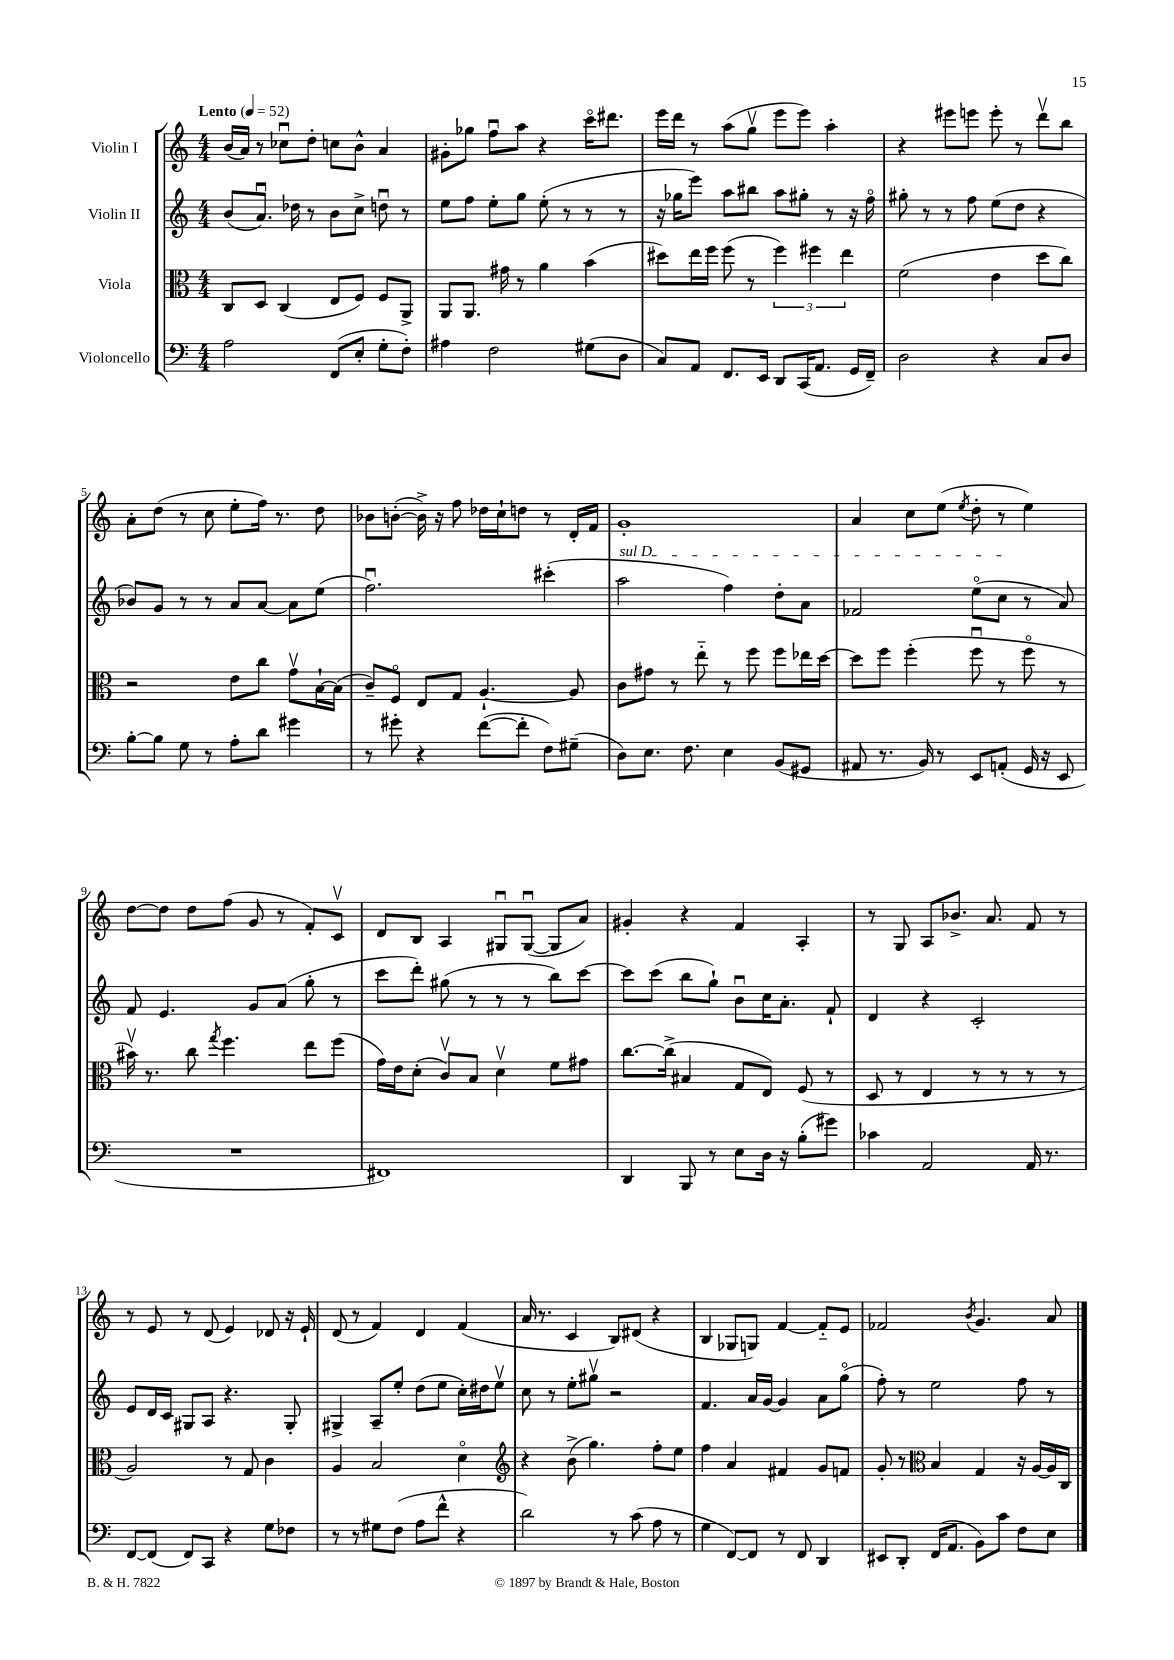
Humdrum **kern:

**kern	**kern	**kern	**kern
*part4	*part3	*part2	*part1
*staff4	*staff3	*staff2	*staff1
*I"Violoncello	*I"Viola	*I"Violin II	*I"Violin I
*clefF4	*clefC3	*clefG2	*clefG2
*k[]	*k[]	*k[]	*k[]
*M4/4	*M4/4	*M4/4	*M4/4
*MM52	*MM52	*MM52	*MM52
=1	=1	=1	=1
!	!	!	!LO:TX:a:B:t=Lento
2A\	8C/L	(8b/L	(16b/LL
.	.	.	16a/JJ)
.	8D/J	8.au/J)	8r
.	(4C/	.	8cc-Xu\L
.	.	16dd-X\	.
.	.	8r	8dd'\J
(8FF/L	8E/L	8b\L	8ccn\L
8E'/J	8F/J)	8cc^\J	8b^^\J
8G'\L	8F/L	8ddnu\	4a/
8F'\J)	8AA^/J	8r	.
=2	=2	=2	=2
4A#X\	8AA/L	8ee\L	8g#X'\L
.	8.AA/J	8ff\J	8gg-X\J
2F\	.	8ee'\L	8ffu\L
.	16g#X\	.	.
.	8r	8gg\J	8aa\J
.	4a\	(8ee'\	4r
.	.	8r	.
(8G#X\L	(4b\	8r	16ccc\KL
.	.	.	8.ddd#X\J
8D\J	.	8r	.
=3	=3	=3	=3
8C/L)	8dd#X\L)	16r	16eee\LL
.	.	16gg-X\KL	16ddd\JJ
8AA/J	16ee\L	8eee\J)	8r
.	16ff\JJ	.	.
8.FF/L	(8ff\	8aa\L	(8aa\L
.	8r	8bb#X\J	8ggv\J
16EE/Jk	.	.	.
8DD/L	6ff\)	8aa\L	8eee\L
(16CC/K	.	8gg#X'\J	8eee\J)
.	6ff#X\	.	.
8.AA/J	.	.	.
.	.	8r	4aa'\
.	6ee\	.	.
16GG/LL	.	16r	.
16FF~/JJ)	.	16ff\	.
=4	=4	=4	=4
2D\	(2f\	8gg#X'\	4r
.	.	8r	.
.	.	8r	8eee#X\L
.	.	8ff\	8eeen\J
4r	4e\	(8ee\L	8eee'\
.	.	8dd\J	8r
8C/L	8dd\L	4r	8dddv\L
8D/J	8cc\J)	.	8bb\J
!!LO:LB:g=z
=5	=5	=5	=5
[8B'\L	2r	8b-X/L)	8a'\L
8B\J]	.	8g/J	(8dd\J
8G\	.	8r	8r
8r	.	8r	8cc\
8A'\L	8e\L	8a/L	8ee'\L
8d\J	8cc\J	[8a/J	16ff\Jk)
.	.	.	8.r
4g#X\	8gv\L	8a\L]	.
.	[16B`\L	(8ee\J	8dd\
.	(16B\JJ]	.	.
=6	=6	=6	=6
8r	8c~/L)	2.ffu\)	8b-X\L
8g#X'\	8F/J	.	([8bn'\J
4r	8E/L	.	16b^\])
.	.	.	16r
.	8G/J	.	8ff\
([8f\L	[4.A`/	.	16dd-X\LL
.	.	.	16cc`\J
8f'\J]	.	.	8ddn\J
8F\L)	.	(4ccc#X'\	8r
(8G#X~\J	8A/]	.	16d'/LL
.	.	.	16f/JJ
=7	=7	=7	=7
!	!	!LO:TX:a:i:t=sul D	!
8D\L)	8c\L	2aa\	1g'
8.E\J	8g#X\J	.	.
.	8r	.	.
8.F\	.	.	.
.	8ee\	.	.
4E\	8r	4ff\)	.
.	8ff\	.	.
(8BB/L	8ff\L	8dd'\L	.
8GG#X/J	16ee-X\L	8a\J	.
.	[16dd\JJ	.	.
=8	=8	=8	=8
8AA#X/	8dd\L]	2f-X/	4a/
8.r	8ff\J	.	.
.	(4ff'\	.	8cc\L
16BB/)	.	.	.
8r	.	.	(8ee\J
.	.	.	8qee/
8EE/L	8ffu\	(8ee\L	8dd'\
(8AAn'/J	8r	8cc\J	8r
16GG/	8ff\	8r	4ee\)
16r	.	.	.
8EE/	8r	8a/)	.
!!LO:LB:g=z
=9	=9	=9	=9
1r	16b#Xv\)	8f/	[8dd\L
.	8.r	.	.
.	.	4.e/	8dd\J]
.	8cc\	.	8dd\L
.	8qgg/	.	.
.	4.ff\	.	(8ff\J
.	.	8g/L	8g/
.	.	(8a/J	8r
.	8ee\L	8gg'\	8f'/L)
.	(8ff\J	8r	8cv/J
=10	=10	=10	=10
1FF#X)	16g\LL)	8ccc\L	8d/L
.	16e\J	.	.
.	(8d'\J	8ddd'\J)	8B/J
.	8cv/L)	(8gg#X\	4A/
.	8B/J	8r	.
.	4dv\	8r	8G#Xu/L
.	.	8r	([8G#u/J
.	8f\L	8bb\L)	8G#/L]
.	8g#X\J	[8ccc\J	8a/J)
=11	=11	=11	=11
4DD/	[8.cc\L	8ccc\L]	4g#X'/
.	.	(8ccc\J	.
.	(16cc^\Jk]	.	.
8BBB/	4B#X/	8bb\L	4r
8r	.	8gg`\J)	.
8E\L	8G/L	8bu\L	4f/
16D\Jk	8E/J)	16cc\K	.
16r	.	8.a'\J	.
(8B'\L	(8F/	.	4A'/
8g#X\J)	8r	8f`/	.
=12	=12	=12	=12
4c-X\	8D/	4d/	8r
.	8r	.	8G/
2AA/	4E/	4r	8A/L
.	.	.	8.b-X^/J
.	8r	2c'/	.
.	.	.	8.a/
.	8r	.	.
16AA/	8r	.	8f/
8.r	.	.	.
.	8r	.	8r
!!LO:LB:g=z
=13	=13	=13	=13
[8FF/L	2A/)	8e/L	8r
(8FF/J]	.	16d/L	8e/
.	.	16c/JJ	.
8FF/L)	.	8G#X/L	8r
8CC/J	.	8A/J	(8d/
4r	8r	4.r	4e/)
.	8G/	.	.
8G\L	4c\	.	8d-X/
8F-X\J	.	8G#'/	16r
.	.	.	16e`/
=14	=14	=14	=14
8r	4A/	4G#X^/	(8d/
8r	.	.	8r
8G#X\L	2B/	8A~/L	4f/)
(8F\J	.	8ee'/J	.
8A\L	.	(8dd\L	4d/
8f^^\J	.	8ee\J	.
4r	4d\	16cc'\LL)	(4f/
.	.	16dd#X\J	.
.	.	8eev\J	.
=15	=15	=15	=15
*	*clefG2	*	*
2d\)	4r	8cc\	16a/
.	.	.	8.r
.	.	8r	.
.	(8b^\	8ee'\L	4c/
.	4.gg\)	8gg#Xv\J	.
8r	.	2r	8B/L)
(8c\	.	.	(8d#X/J
8A\	8ff'\L	.	4r
8r	8ee\J	.	.
=16	=16	=16	=16
4G\	4ff\	4.f/	4B/
[8FF/L)	4a/	.	8G-X/L
8FF/J]	.	16a/LL	8Gn/J)
.	.	[16g/JJ	.
8r	4f#X/	4g/]	[4f/
8FF/	.	.	.
4DD/	8g/L	8a\L	8f/L]
.	8fn/J	(8gg\J	8e/J
=17	=17	=17	=17
8EE#X/L	8g'/	8ff'\)	2f-X/
8DD'/J	8r	8r	.
*	*clefC3	*	*
(16FF/KL	4B/	2ee\	.
8.AA/J	.	.	.
.	.	.	8qb/
8BB\L)	4G/	.	4.g/
8c\J	.	.	.
8F\L	16r	8ff\	.
.	[16A/LL	.	.
8E\J	16A/]	8r	8a/
.	16C/JJ	.	.
==	==	==	==
*-	*-	*-	*-
